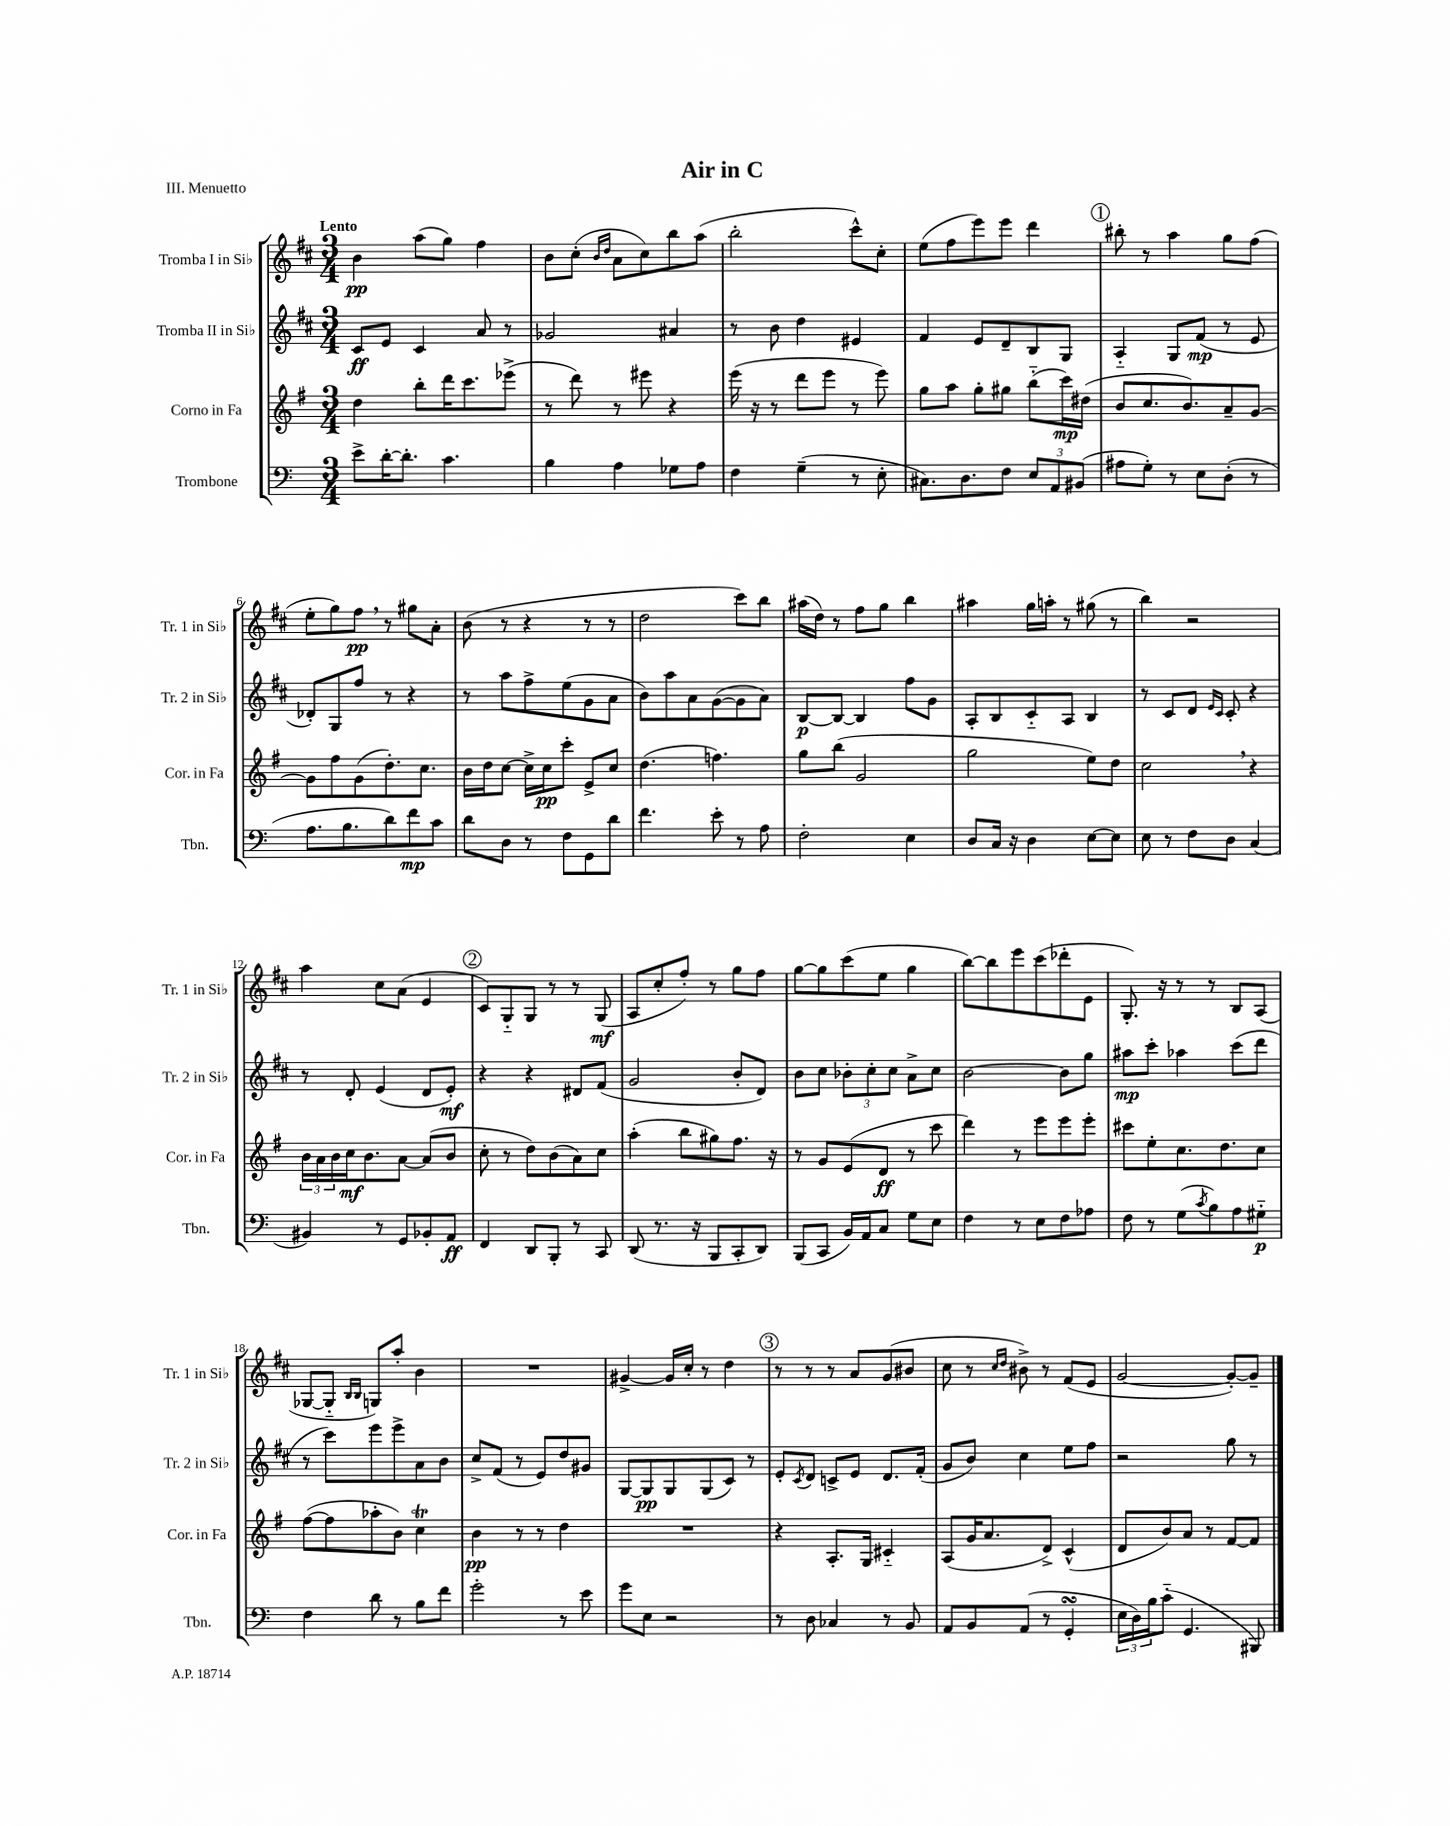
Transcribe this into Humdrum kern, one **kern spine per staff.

**kern	**dynam	**kern	**dynam	**kern	**dynam	**kern	**dynam
*part4	*part4	*part3	*part3	*part2	*part2	*part1	*part1
*staff4	*staff4	*staff3	*staff3	*staff2	*staff2	*staff1	*staff1
*I"Trombone	*	*I"Corno in Fa	*	*I"Tromba II in Si♭	*	*I"Tromba I in Si♭	*
*I'Tbn.	*	*I'Cor. in Fa	*	*I'Tr. 2 in Si♭	*	*I'Tr. 1 in Si♭	*
*clefF4	*	*clefG2	*	*clefG2	*	*clefG2	*
*k[]	*	*k[f#]	*	*k[f#c#]	*	*k[f#c#]	*
*M3/4	*	*M3/4	*	*M3/4	*	*M3/4	*
=1	=1	=1	=1	=1	=1	=1	=1
!	!	!	!	!	!	!LO:TX:a:B:t=Lento	!
8e^\L	.	4dd\	.	8c#/L	ff	4b\	pp
[16d'\K	.	.	.	8e/J	.	.	.
8.d'\J]	.	.	.	.	.	.	.
.	.	8bb'\L	.	4c#/	.	(8aa\L	.
4.c\	.	16ddd\K	.	.	.	8gg\J)	.
.	.	8.ccc\	.	.	.	.	.
.	.	.	.	8a/	.	4ff#\	.
.	.	(8eee-X^\J	.	8r	.	.	.
=2	=2	=2	=2	=2	=2	=2	=2
4B\	.	8r	.	2g-X/	.	8b\L	.
.	.	8ddd\)	.	.	.	(8cc#'\J	.
.	.	.	.	.	.	16qqb/LL	.
.	.	.	.	.	.	16qqdd/JJ	.
4A\	.	8r	.	.	.	8a\L	.
.	.	8eee#X\	.	.	.	8cc#\)	.
8G-X\L	.	4r	.	4a#X/	.	8bb\	.
8A\J	.	.	.	.	.	(8aa\J	.
=3	=3	=3	=3	=3	=3	=3	=3
4F\	.	(16eee\	.	8r	.	2bb'\	.
.	.	16r	.	.	.	.	.
.	.	8r	.	8b\	.	.	.
(4G~\	.	8ddd\L	.	4dd\	.	.	.
.	.	8eee\J	.	.	.	.	.
8r	.	8r	.	4e#X/	.	8ccc#^^\L)	.
8E'\	.	8eee\)	.	.	.	8cc#'\J	.
=4	=4	=4	=4	=4	=4	=4	=4
8.C#X\L)	.	8gg\L	.	4f#/	.	(8ee\L	.
.	.	8aa\J	.	.	.	8ff#\	.
8.D\	.	.	.	.	.	.	.
.	.	8gg'\L	.	8e/L	.	8eee\)	.
8F\J	.	8gg#X\J	.	8d~/	.	8eee\J	.
12E/L	.	(8bb\L	.	8B/	.	4ddd\	.
12AA/	.	.	.	.	.	.	.
.	.	16ccc\L)	mp	8G/J	.	.	.
(12BB#X/J	.	.	.	.	.	.	.
.	.	(16dd#X\JJ	.	.	.	.	.
!!LO:REH:place=s1:t=1
=5	=5	=5	=5	=5	=5	=5	=5
8A#X\L	.	8b/L	.	4A/	.	8bb#X'\	.
8G'\J)	.	8.cc/	.	.	.	8r	.
8r	.	.	.	8G/L	.	4aa\	.
.	.	8.b/)	.	.	.	.	.
8E\L	.	.	.	(8f#/J	mp	.	.
(8D'\J	.	8a~/	.	8r	.	8gg\L	.
8r	.	[8g/J	.	8e/	.	(8ff#\J	.
!!LO:LB:g=z
=6	=6	=6	=6	=6	=6	=6	=6
8.A\L	.	8g\L]	.	8d-X'/L)	.	8ee'\L	.
.	.	8ff#\	.	8G/	.	8gg\)	.
8.B\	.	.	.	.	.	.	.
.	.	(8g\	.	8ff#/J	.	8ff#,\J	pp
8d\)	.	8.dd'\)	.	8r	.	8r	.
8f\	mp	.	.	4r	.	8gg#X\L	.
.	.	8.cc\J	.	.	.	.	.
8c\J	.	.	.	.	.	8a'\J	.
=7	=7	=7	=7	=7	=7	=7	=7
8d\L	.	16b\LL	.	8r	.	(8b\	.
.	.	16dd\J	.	.	.	.	.
8D\J	.	[8cc\J	.	8aa\L	.	8r	.
8r	.	16cc^\LL]	.	8ff#^\	.	4r	.
.	.	16cc\J	pp	.	.	.	.
8F\L	.	8ccc'\J	.	(8ee\	.	.	.
8GG\	.	8e^/L	.	8g\	.	8r	.
8d\J	.	8cc/J	.	8a\J	.	8r	.
=8	=8	=8	=8	=8	=8	=8	=8
4.f\	.	(4.dd\	.	8b\L)	.	2dd\	.
.	.	.	.	8aa\	.	.	.
.	.	.	.	8a\	.	.	.
8e'\	.	4.ffn\)	.	([8g\	.	.	.
8r	.	.	.	8g\]	.	8ccc#\L)	.
8A\	.	.	.	8a\J)	.	8bb\J	.
=9	=9	=9	=9	=9	=9	=9	=9
2F'\	.	8gg\L	.	[8B/L	p	(16aa#X\LL	.
.	.	.	.	.	.	16dd\JJ)	.
.	.	(8bb\J	.	8B/J_	.	8r	.
.	.	2g/	.	4B/]	.	8ff#\L	.
.	.	.	.	.	.	8gg\J	.
4E\	.	.	.	8ff#\L	.	4bb\	.
.	.	.	.	8g\J	.	.	.
=10	=10	=10	=10	=10	=10	=10	=10
8D/L	.	2gg\	.	8A'/L	.	4aa#X\	.
16C/Jk	.	.	.	8B/	.	.	.
16r	.	.	.	.	.	.	.
4D\	.	.	.	8c#/	.	16gg\LL	.
.	.	.	.	.	.	16aan'\JJ	.
.	.	.	.	8A/J	.	8r	.
[8E\L	.	8ee\L)	.	4B/	.	(8gg#X\	.
8E\J]	.	8dd\J	.	.	.	8r	.
=11	=11	=11	=11	=11	=11	=11	=11
8E\	.	2cc,\	.	8r	.	4bb\)	.
8r	.	.	.	8c#/L	.	.	.
8F\L	.	.	.	8d/J	.	2r	.
.	.	.	.	16qqe/LL	.	.	.
.	.	.	.	16qqc#/JJ	.	.	.
8D\J	.	.	.	8c#'/	.	.	.
(4C/	.	4r	.	4r	.	.	.
!!LO:LB:g=z
=12	=12	=12	=12	=12	=12	=12	=12
4BB#X/)	.	24b\LL	.	8r	.	4aa\	.
.	.	24a\	.	.	.	.	.
.	.	24b\	.	.	.	.	.
.	.	16cc\J	mf	8d'/	.	.	.
.	.	8.b\	.	.	.	.	.
8r	.	.	.	(4e/	.	8cc#\L	.
8GG/L	.	[8a\J	.	.	.	(8a\J	.
8BB-X'/	.	(8a/L]	.	8d/L	.	4e/	.
8AA/J	ff	8b/J	.	8e'/J)	mf	.	.
!!LO:REH:place=s1:t=2
=13	=13	=13	=13	=13	=13	=13	=13
4FF/	.	8cc'\	.	4r	.	8c#/L)	.
.	.	8r	.	.	.	8G/	.
8DD/L	.	8dd\L)	.	4r	.	8G/J	.
8BBB'/J	.	(8b\	.	.	.	8r	.
8r	.	8a\)	.	8d#X/L	.	8r	.
8CC/	.	8cc\J	.	(8f#/J	.	(8G/	mf
=14	=14	=14	=14	=14	=14	=14	=14
(8DD/	.	(4aa'\	.	2g/	.	8A/L	.
8.r	.	.	.	.	.	8cc#'/	.
.	.	8bb\L	.	.	.	8ff#'/J)	.
16r	.	.	.	.	.	.	.
8BBB/L	.	8gg#X\)	.	.	.	8r	.
8CC'/	.	8.ff#\J	.	8b'/L	.	8gg\L	.
8DD/J)	.	.	.	8d/J)	.	8ff#\J	.
.	.	16r	.	.	.	.	.
=15	=15	=15	=15	=15	=15	=15	=15
(8BBB/L	.	8r	.	8b\L	.	[8gg\L	.
8CC/J	.	8g/L	.	8cc#\J	.	8gg\]	.
16BB/LL)	.	(8e/	.	12b-X'\L	.	(8ccc#\	.
16AA/J	.	.	.	.	.	.	.
.	.	.	.	12cc#'\	.	.	.
8C/J	.	8d/J	ff	.	.	8ee\J	.
.	.	.	.	12cc#\J	.	.	.
8G\L	.	8r	.	8a^\L	.	4gg\	.
8E\J	.	8ccc\	.	8cc#\J	.	.	.
=16	=16	=16	=16	=16	=16	=16	=16
4F\	.	4ddd\)	.	[2b\	.	[8bb\L)	.
.	.	.	.	.	.	8bb\]	.
8r	.	8r	.	.	.	8eee\	.
8E\L	.	8eee\L	.	.	.	(8ccc#\	.
8F\	.	8eee\	.	8b\L]	.	8ddd-X'\	.
8A-X\J	.	8eee'\J	.	8gg\J	.	8e\J	.
=17	=17	=17	=17	=17	=17	=17	=17
8F\	.	8ccc#X\L	.	8aa#X\L	mp	8.G'/)	.
8r	.	8ee'\	.	8ccc#'\J	.	.	.
.	.	.	.	.	.	16r	.
(8G\L	.	8.cc\	.	4aa-X\	.	8r	.
8qc/	.	.	.	.	.	.	.
8B\)	.	.	.	.	.	8r	.
.	.	8.dd\	.	.	.	.	.
8A\	.	.	.	(8ccc#\L	.	8B/L	.
8G#X\J	p	8cc\J	.	8ddd\J	.	(8A/J	.
!!LO:LB:g=z
=18	=18	=18	=18	=18	=18	=18	=18
4F\	.	([8ff#\L	.	8r	.	[8G-X/L	.
.	.	8ff#\]	.	8ccc#\L)	.	8G-/J]	.
.	.	.	.	.	.	16qqB/LL	.
.	.	.	.	.	.	16qqB/JJ	.
8d\	.	8aa-X'\	.	8eee\	.	8Gn/L)	.
8r	.	8b\J)	.	8eee^\	.	8aa'/J	.
8B\L	.	4ccT\	.	8a\	.	4b\	.
8f\J	.	.	.	8b\J	.	.	.
=19	=19	=19	=19	=19	=19	=19	=19
2g'\	.	4b\	pp	8cc#^/L	.	2.r	.
.	.	.	.	(8f#/J	.	.	.
.	.	8r	.	8r	.	.	.
.	.	8r	.	8e/L)	.	.	.
8r	.	4dd\	.	8dd/	.	.	.
8e\	.	.	.	8g#X/J	.	.	.
=20	=20	=20	=20	=20	=20	=20	=20
8g\L	.	2.r	.	[8G/L	.	[4g#X^/	.
8E\J	.	.	.	8G/]	pp	.	.
2r	.	.	.	8G/	.	16g#/LL]	.
.	.	.	.	.	.	16cc#'/JJ	.
.	.	.	.	(8G/	.	8r	.
.	.	.	.	8c#/J)	.	4dd\	.
.	.	.	.	8r	.	.	.
!!LO:REH:place=s1:t=3
=21	=21	=21	=21	=21	=21	=21	=21
8r	.	4r	.	8e'/L	.	8r	.
.	.	.	.	8qc#/	.	.	.
8D\	.	.	.	8d/J	.	8r	.
4C-X/	.	8.A'/L	.	8cn^/L	.	8r	.
.	.	.	.	8e/J	.	8a/L	.
.	.	16G/Jk	.	.	.	.	.
8r	.	4c#X/	.	8.d/L	.	(8g/	.
8BB/	.	.	.	.	.	8b#X/J	.
.	.	.	.	(16f#'/Jk	.	.	.
=22	=22	=22	=22	=22	=22	=22	=22
8AA/L	.	(8A/L	.	8g/L	.	8cc#\	.
8BB/	.	16g/K	.	8b/J)	.	8r	.
.	.	8.a/	.	.	.	.	.
.	.	.	.	.	.	16qqcc#/LL	.
.	.	.	.	.	.	16qqdd/JJ	.
(8AA/J	.	.	.	4cc#\	.	8b#X^\)	.
8r	.	8d^/J)	.	.	.	8r	.
4GGsSSS'/	.	(4c^^/	.	8ee\L	.	(8f#/L	.
.	.	.	.	8ff#\J	.	8e/J	.
=23	=23	=23	=23	=23	=23	=23	=23
24E\LL	.	8d/L	.	2r	.	[2g/	.
24D\)	.	.	.	.	.	.	.
24B\J	.	.	.	.	.	.	.
(8c\J	.	8b/)	.	.	.	.	.
4.GG/	.	8a/J	.	.	.	.	.
.	.	8r	.	.	.	.	.
.	.	[8f#/L	.	8gg\	.	8g'/L_)	.
8BBB#X/)	.	8f#/J]	.	8r	.	8g~/J]	.
==	==	==	==	==	==	==	==
*-	*-	*-	*-	*-	*-	*-	*-
